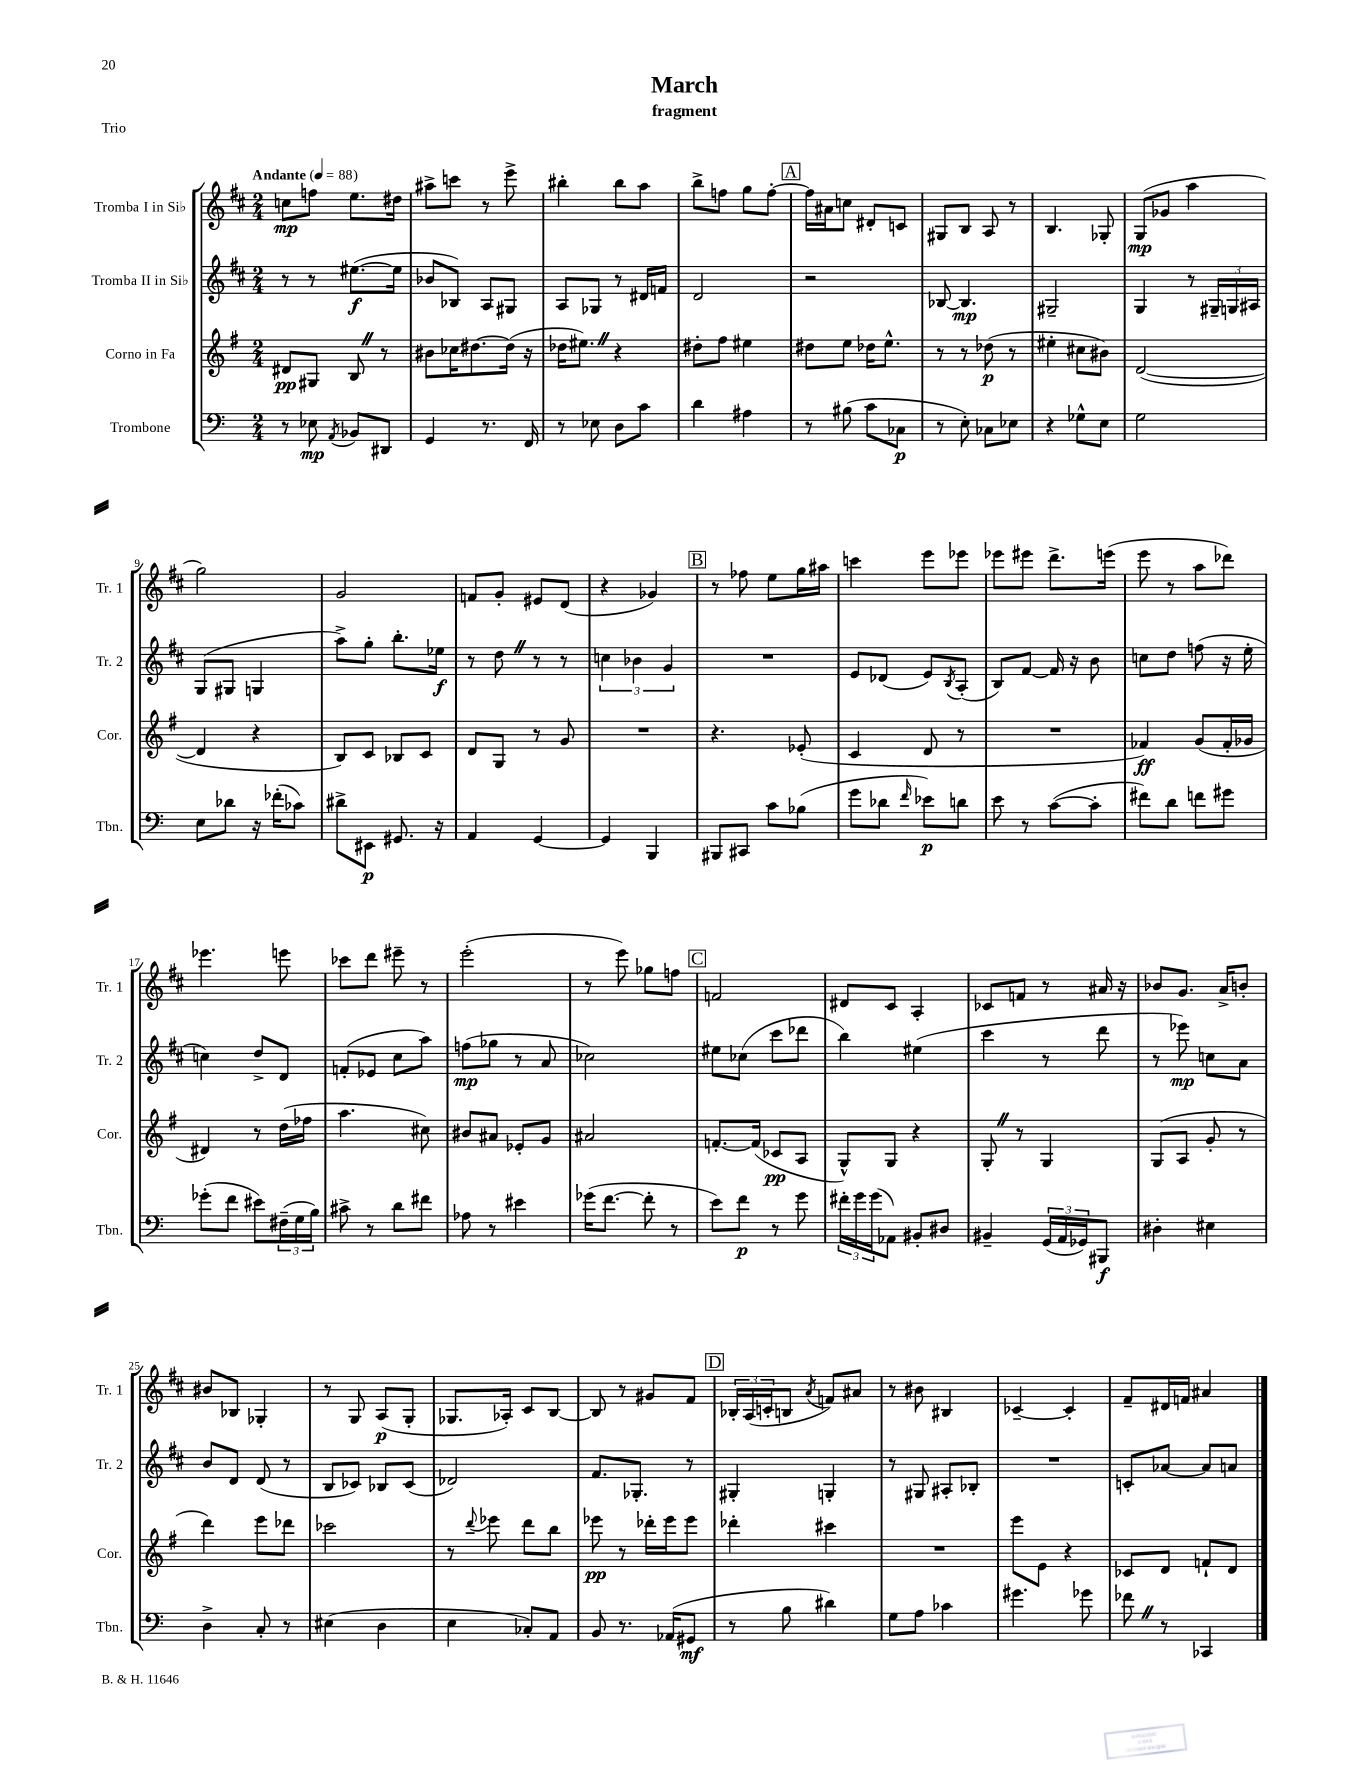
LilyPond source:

\header { title = "March" subtitle = "fragment" piece = "Trio" }
<<
\new StaffGroup <<
\new Staff = "s0" \with { instrumentName = "Tromba I in Sib" shortInstrumentName = "Tr. 1" } {
    \clef treble \key d \major \numericTimeSignature \time 2/4 \tempo "Andante" 4 = 88
    c''8\mp f''8 e''8. dis''16 |
    ais''8-> c'''8 r8 e'''8-> |
    bis''4-. bis''8 a''8 |
    b''8-> f''8 g''8 f''8~-. |
    \mark \markup { \box "A" } f''16 ais'16 c''8 dis'8-. c'8 |
    gis8 b8 a8 r8 |
    b4. ges8-. |
    g8\mp( ges'8 a''4 |
    g''2) |
    g'2 |
    f'8 g'8-. eis'8 d'8( |
    r4 ges'4) |
    \mark \markup { \box "B" } r8 fes''8 e''8 g''16 ais''16 |
    c'''4 e'''8 ees'''8 |
    ees'''8 eis'''8 d'''8.-> e'''16( |
    e'''8 r8 a''8 des'''8) |
    ees'''4. e'''8 |
    ces'''8 d'''8 eis'''8-- r8 |
    e'''2-.( |
    r8 e'''8) ges''8 f''8 |
    \mark \markup { \box "C" } f'2 |
    dis'8 cis'8 a4-. |
    ces'8 f'8 r8 ais'16 r16 |
    bes'8 g'8. a'16-> b'8-. |
    bis'8 bes8 ges4-. |
    r8 g8 a8\p( g8-. |
    ges8. aes16-.) cis'8 b8~ |
    b8 r8 gis'8 fis'8 |
    \mark \markup { \box "D" } \tuplet 3/2 { bes16-. a16( c'16-. } b8 \acciaccatura { a'8 } f'8) ais'8 |
    r8 bis'8 bis4 |
    ces'4~-- ces'4-. |
    fis'8-- dis'16 f'16 ais'4 \bar "|." |
}
\new Staff = "s1" \with { instrumentName = "Tromba II in Sib" shortInstrumentName = "Tr. 2" } {
    \clef treble \key d \major \numericTimeSignature \time 2/4
    r8 r8 eis''8.~\f( eis''16 |
    bes'8 bes8) a8 gis8 |
    a8 ges8 r8 dis'16 f'16 |
    d'2 |
    \mark \markup { \box "A" } r2 |
    bes8~ bes4.\mp |
    gis2-- |
    g4 r8 \tuplet 3/2 { gis16-- g16 ais16 } |
    g8( gis8 g4 |
    a''8->) g''8-. b''8.-. ees''16\f |
    r8 d''8 \once \override BreathingSign.text = \markup { \musicglyph "scripts.caesura.straight" } \breathe r8 r8 |
    \tuplet 3/2 { c''4 bes'4 g'4 } |
    \mark \markup { \box "B" } R2 |
    e'8 des'8( e'8) \acciaccatura { b8 } a8-.( |
    b8) fis'8~ fis'16 r16 b'8 |
    c''8 d''8 f''8( r16 e''16-. |
    c''4) d''8-> d'8 |
    f'8-.( ees'8 cis''8 a''8) |
    f''8\mp( ges''8 r8 a'8 |
    ces''2) |
    \mark \markup { \box "C" } eis''8 ces''8( cis'''8 des'''8 |
    b''4) eis''4( |
    cis'''4 r8 d'''8 |
    r8 ees'''8\mp) c''8 a'8 |
    b'8 d'8 d'8( r8 |
    b8 ces'8) bes8 ces'8( |
    des'2) |
    fis'8. ges8.-. r8 |
    \mark \markup { \box "D" } gis4-. g4-. |
    r8 gis8 ais8-. bes8-. |
    R2 |
    c'8-. aes'8~ aes'8 a'8 \bar "|." |
}
\new Staff = "s2" \with { instrumentName = "Corno in Fa" shortInstrumentName = "Cor." } {
    \clef treble \key g \major \numericTimeSignature \time 2/4
    dis'8\pp gis8 b8 \once \override BreathingSign.text = \markup { \musicglyph "scripts.caesura.straight" } \breathe r8 |
    bis'8 ces''16 dis''8.~ dis''16( r16 |
    des''16 eis''8.) \once \override BreathingSign.text = \markup { \musicglyph "scripts.caesura.straight" } \breathe r4 |
    dis''8-. fis''8 eis''4 |
    \mark \markup { \box "A" } dis''8 e''8 des''16 e''8.-^ |
    r8 r8 des''8\p( r8 |
    eis''4-. cis''8 bis'8) |
    d'2~( |
    d'4 r4 |
    b8) c'8 bes8 c'8 |
    d'8 g8 r8 g'8 |
    R2 |
    \mark \markup { \box "B" } r4. ees'8-.( |
    c'4 d'8 r8 |
    R2 |
    fes'4\ff) g'8( fes'16-. ges'16 |
    dis'4) r8 d''16( fes''16 |
    a''4. cis''8) |
    bis'8 ais'8 ees'8-. g'8 |
    ais'2 |
    \mark \markup { \box "C" } f'8.~-. f'16( ces'8\pp a8 |
    g8-^) g8 r4 |
    g8-. \once \override BreathingSign.text = \markup { \musicglyph "scripts.caesura.straight" } \breathe r8 g4 |
    g8( a8 g'8-. r8 |
    d'''4) e'''8 des'''8 |
    ces'''2 |
    r8 \appoggiatura { d'''8 } ees'''8 d'''8 b''8 |
    ees'''8\pp r8 des'''16-. ees'''16 ees'''8 |
    \mark \markup { \box "D" } des'''4-. cis'''4 |
    R2 |
    e'''8 e'8 r4 |
    ces'8 d'8 f'8-! d'8 \bar "|." |
}
\new Staff = "s3" \with { instrumentName = "Trombone" shortInstrumentName = "Tbn." } {
    \clef bass \key c \major \numericTimeSignature \time 2/4
    r8 ees8\mp \acciaccatura { a,8 } bes,8 dis,8 |
    g,4 r8. f,16 |
    r8 ees8 d8 c'8 |
    d'4 ais4 |
    \mark \markup { \box "A" } r8 bis8( c'8 ces8\p |
    r8 e8-.) ces8 ees8 |
    r4 ges8-^ e8 |
    g2 |
    e8 des'8 r16 fes'16-.( ces'8) |
    dis'8-> eis,8\p gis,8. r16 |
    a,4 g,4~ |
    g,4 b,,4 |
    \mark \markup { \box "B" } bis,,8 cis,8 c'8 bes8( |
    g'8 des'8 \grace { f'16 } ees'8\p) d'8 |
    e'8 r8 c'8~( c'8-. |
    fis'8) d'8 f'8 gis'8 |
    ges'8-.( f'8 eis'8) \tuplet 3/2 { fis16--( g16 b16) } |
    cis'8-> r8 d'8 fis'8 |
    aes8 r8 eis'4 |
    ges'16( f'8.~ f'8-. r8 |
    \mark \markup { \box "C" } e'8) f'8\p r8 g'8 |
    \tuplet 3/2 { fis'16-. g'16 g'16( } aes,8) bis,8-. dis8 |
    bis,4-- \tuplet 3/2 { g,16( a,16 ges,16) } bis,,8\f |
    dis4-. eis4 |
    d4-> c8-. r8 |
    eis4( d4 |
    e4 ces8-.) a,8 |
    b,8 r8. aes,16( gis,8\mf |
    \mark \markup { \box "D" } r8 b8 dis'4) |
    g8 a8 ces'4 |
    gis'4. ges'8 |
    fes'8 \once \override BreathingSign.text = \markup { \musicglyph "scripts.caesura.straight" } \breathe r8 ces,4 \bar "|." |
}
>>
>>
